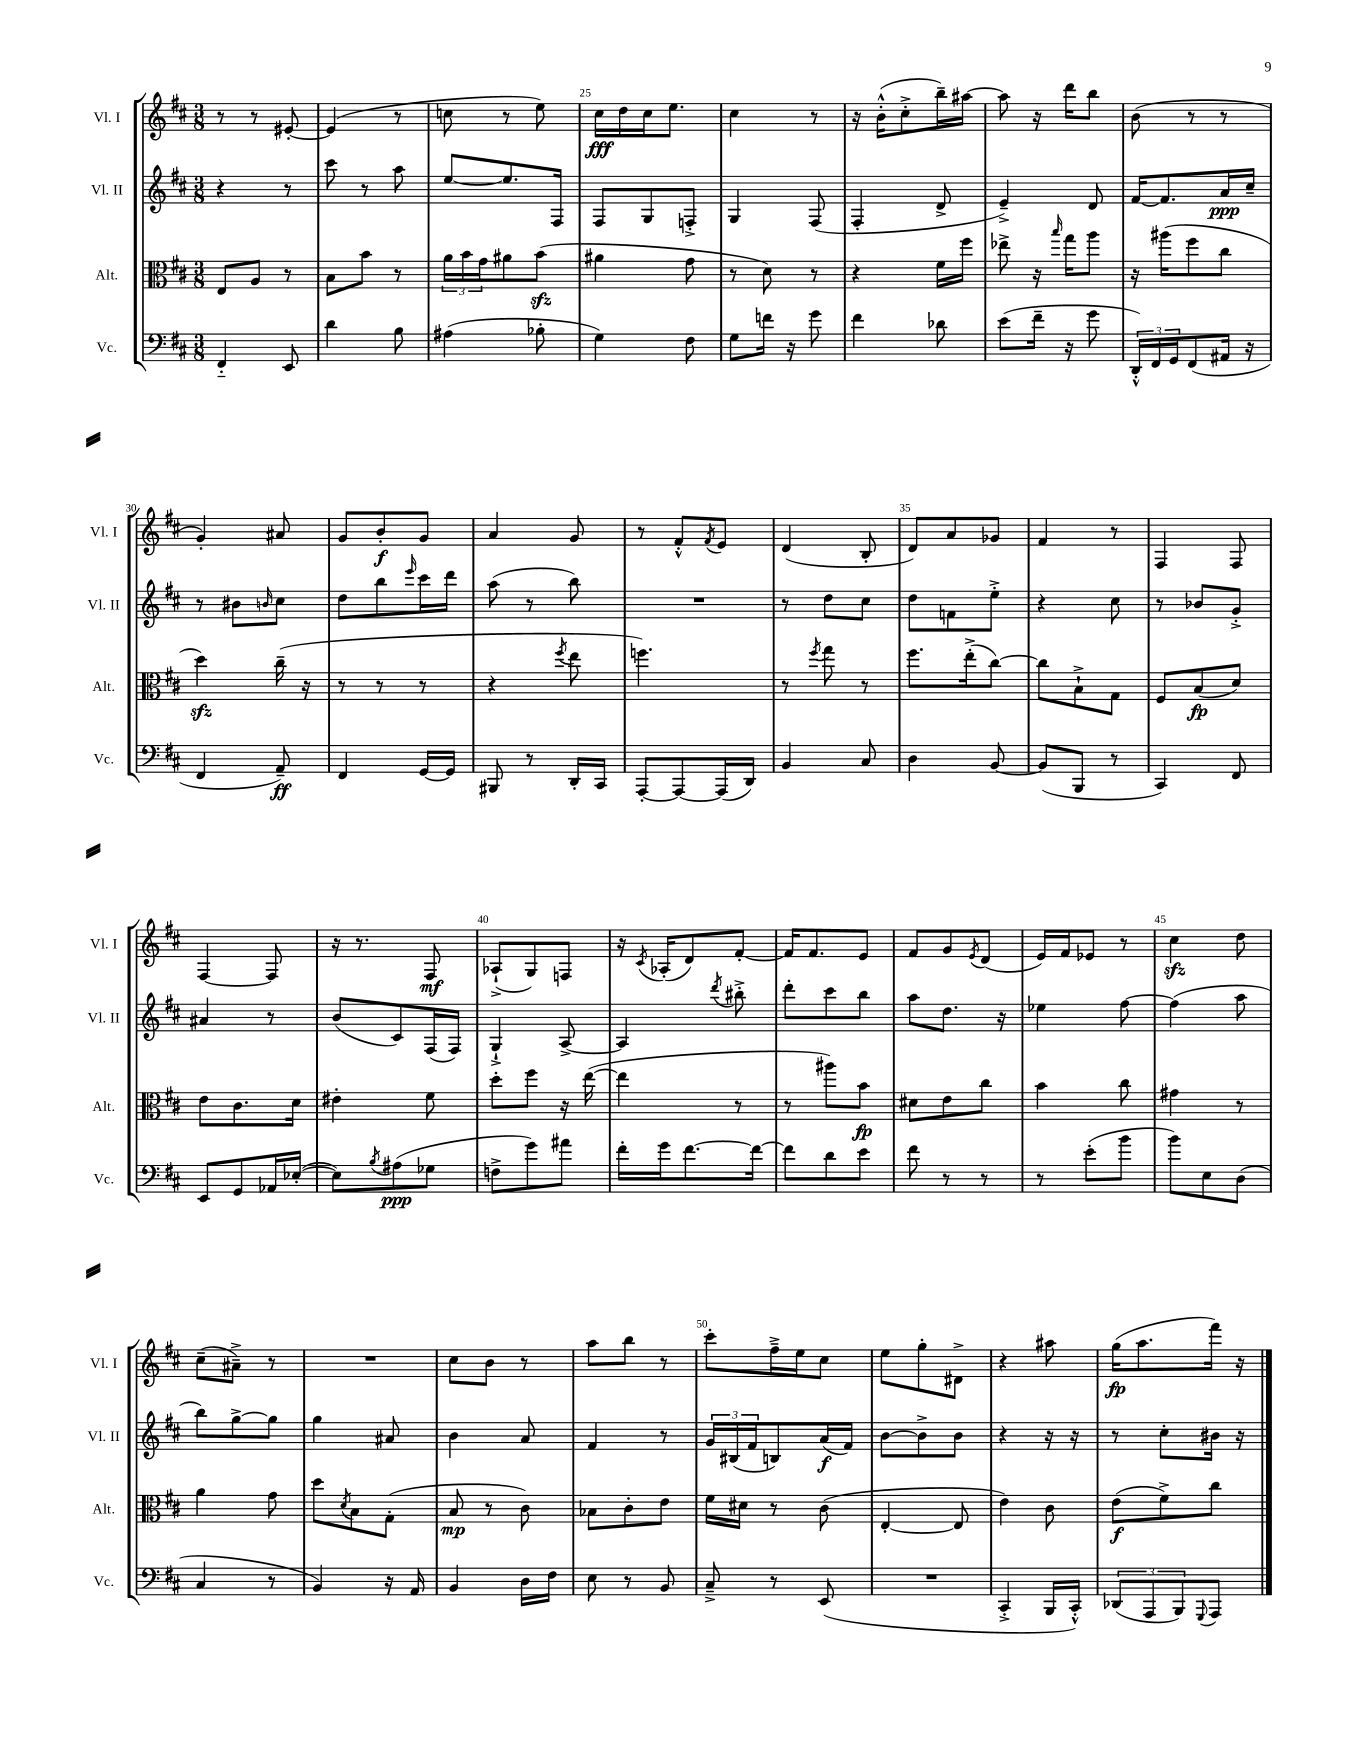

**kern	**kern	**kern	**kern
*staff4	*staff3	*staff2	*staff1
*clefF4	*clefC3	*clefG2	*clefG2
*k[f#c#]	*k[f#c#]	*k[f#c#]	*k[f#c#]
*M3/8	*M3/8	*M3/8	*M3/8
4FF#'~	8E	4r	8r
.	8A	.	8r
8EE	8r	8r	[8e#'
=	=	=	=
4d	8B	8ccc#	(4e#]
.	8b	8r	.
8B	8r	8aa	8r
=	=	=	=
(4A#	24a	[8ee	8cc
.	24b	.	.
.	24g	.	.
.	8a#	8.ee]	8r
8B-'	(8b	.	8ee)
.	.	16F#	.
=	=	=	=
4G)	4a#	8F#	16cc#
.	.	.	16dd
.	.	8G	16cc#
.	.	.	8.ee
8F#	8g	8F'^	.
=	=	=	=
8G	8r	4G	4cc#
16f	8d)	.	.
16r	.	.	.
8g	8r	(8F#	8r
=	=	=	=
4f#	4r	4F#'	16r
.	.	.	(16b'^^
.	.	.	8cc#'^
8d-	16f#	8d^	16bb~)
.	16ff#	.	[16aa#
=	=	=	=
(8e	8ee-^	4e~^)	8aa#]
16f#~	16r	.	16r
.	16qqbb	.	.
16r	16gg	.	16ddd
8g	8aa	8d	8bb
=	=	=	=
24DD'^^)	16r	[16f#	(8b
24FF#	.	.	.
.	(16aa#	8.f#]	.
24GG	.	.	.
(8FF#	8ff#	.	8r
16AA#	8cc#	16a	8r
16r	.	16cc#~	.
=	=	=	=
4FF#	4dd)	8r	4g')
.	.	8b#	.
.	.	16qqb	.
8AA~)	(16cc#~	8cc#	8a#
.	16r	.	.
=	=	=	=
4FF#	8r	8dd	8g
.	8r	8bb	8b'
.	.	16qqeee	.
[16GG	8r	16ccc#	8g
16GG]	.	16ddd	.
=	=	=	=
8BBB#	4r	(8aa	4a
8r	.	8r	.
.	8qff#	.	.
16DD'	8ee	8bb)	8g
16CC#	.	.	.
=	=	=	=
[8AAA'	4.ff)	4.r	8r
8AAA_	.	.	8f#'^^
.	.	.	8qf#
(16AAA]	.	.	8e
16DD)	.	.	.
=	=	=	=
4BB	8r	8r	(4d
.	8qff#	.	.
.	8gg	8dd	.
8C#	8r	8cc#	8B'
=	=	=	=
4D	8.ff#	8dd	8d)
.	.	8f	8a
.	(16ee'^	.	.
[8BB	[8cc#)	8ee'^	8g-
=	=	=	=
(8BB]	8cc#]	4r	4f#
8BBB	8B`^	.	.
8r	8G	8cc#	8r
=	=	=	=
4CC#)	8F#	8r	4F#
.	(8B	8b-	.
8FF#	8d)	8g'^	8F#
=	=	=	=
8EE	8e	4a#	[4F#
8GG	8.c#	.	.
16AA-	.	8r	8F#]
([16E-'	16d	.	.
=	=	=	=
8E-])	4e#'	(8b	16r
.	.	.	8.r
8qB	.	.	.
(8A#	.	8c#)	.
8G-	8f#	(16F#	8F#
.	.	16F#)	.
=	=	=	=
8F^	8dd'	4G`^	(8A-`^
8g)	8ff#	.	8G)
8a#	16r	[8A^	8F
.	([16ee	.	.
=	=	=	=
16f#'	4ee]	4A]	16r
.	.	.	8qc#
16g	.	.	(16A-'
[8.f#	.	.	8d)
.	.	8qddd	.
.	8r	8bb#'^	[8f#'
16f#_	.	.	.
=	=	=	=
8f#]	8r	8ddd'	16f#]
.	.	.	8.f#
8d	8aa#)	8ccc#	.
8e	8b	8bb	8e
=	=	=	=
8f#	8d#	8aa	8f#
8r	8e	8.dd	8g
.	.	.	8qe
8r	8cc#	.	(8d
.	.	16r	.
=	=	=	=
8r	4b	4ee-	16e)
.	.	.	16f#
(8e'	.	.	8e-
8b	8cc#	[8ff#	8r
=	=	=	=
8b)	4g#	(4ff#]	4cc#
8E	.	.	.
(8D	8r	8aa	8dd
=	=	=	=
4C#	4a	8bb)	(8cc#~
.	.	[8gg^	8a#~^)
8r	8g	8gg]	8r
=	=	=	=
4BB)	8dd	4gg	4.r
.	8qd	.	.
.	8B	.	.
16r	(8G'	8a#	.
16AA	.	.	.
=	=	=	=
4BB	8B	4b	8cc#
.	8r	.	8b
16D	8c#)	8a	8r
16F#	.	.	.
=	=	=	=
8E	8B-	4f#	8aa
8r	8c#'	.	8bb
8BB	8e	8r	8r
=	=	=	=
8C#~^	16f#	24g	8ccc#'
.	.	(24B#	.
.	16d#	.	.
.	.	24f#	.
8r	8r	8B)	16ff#~^
.	.	.	16ee
(8EE	(8c#	(16a	8cc#
.	.	16f#)	.
=	=	=	=
4.r	[4E'	[8b	8ee
.	.	8b^]	8gg'
.	8E]	8b	8d#^
=	=	=	=
4CC#'^	4e)	4r	4r
16BBB	8c#	16r	8aa#
16CC#'^^)	.	16r	.
=	=	=	=
(12DD-	(8e	8r	(16gg
.	.	.	8.aa
12AAA	.	.	.
.	8f#^)	8cc#'	.
12BBB)	.	.	.
8qqGGG	.	.	.
8AAA	8cc#	16b#	16fff#)
.	.	16r	16r
==	==	==	==
*-	*-	*-	*-
